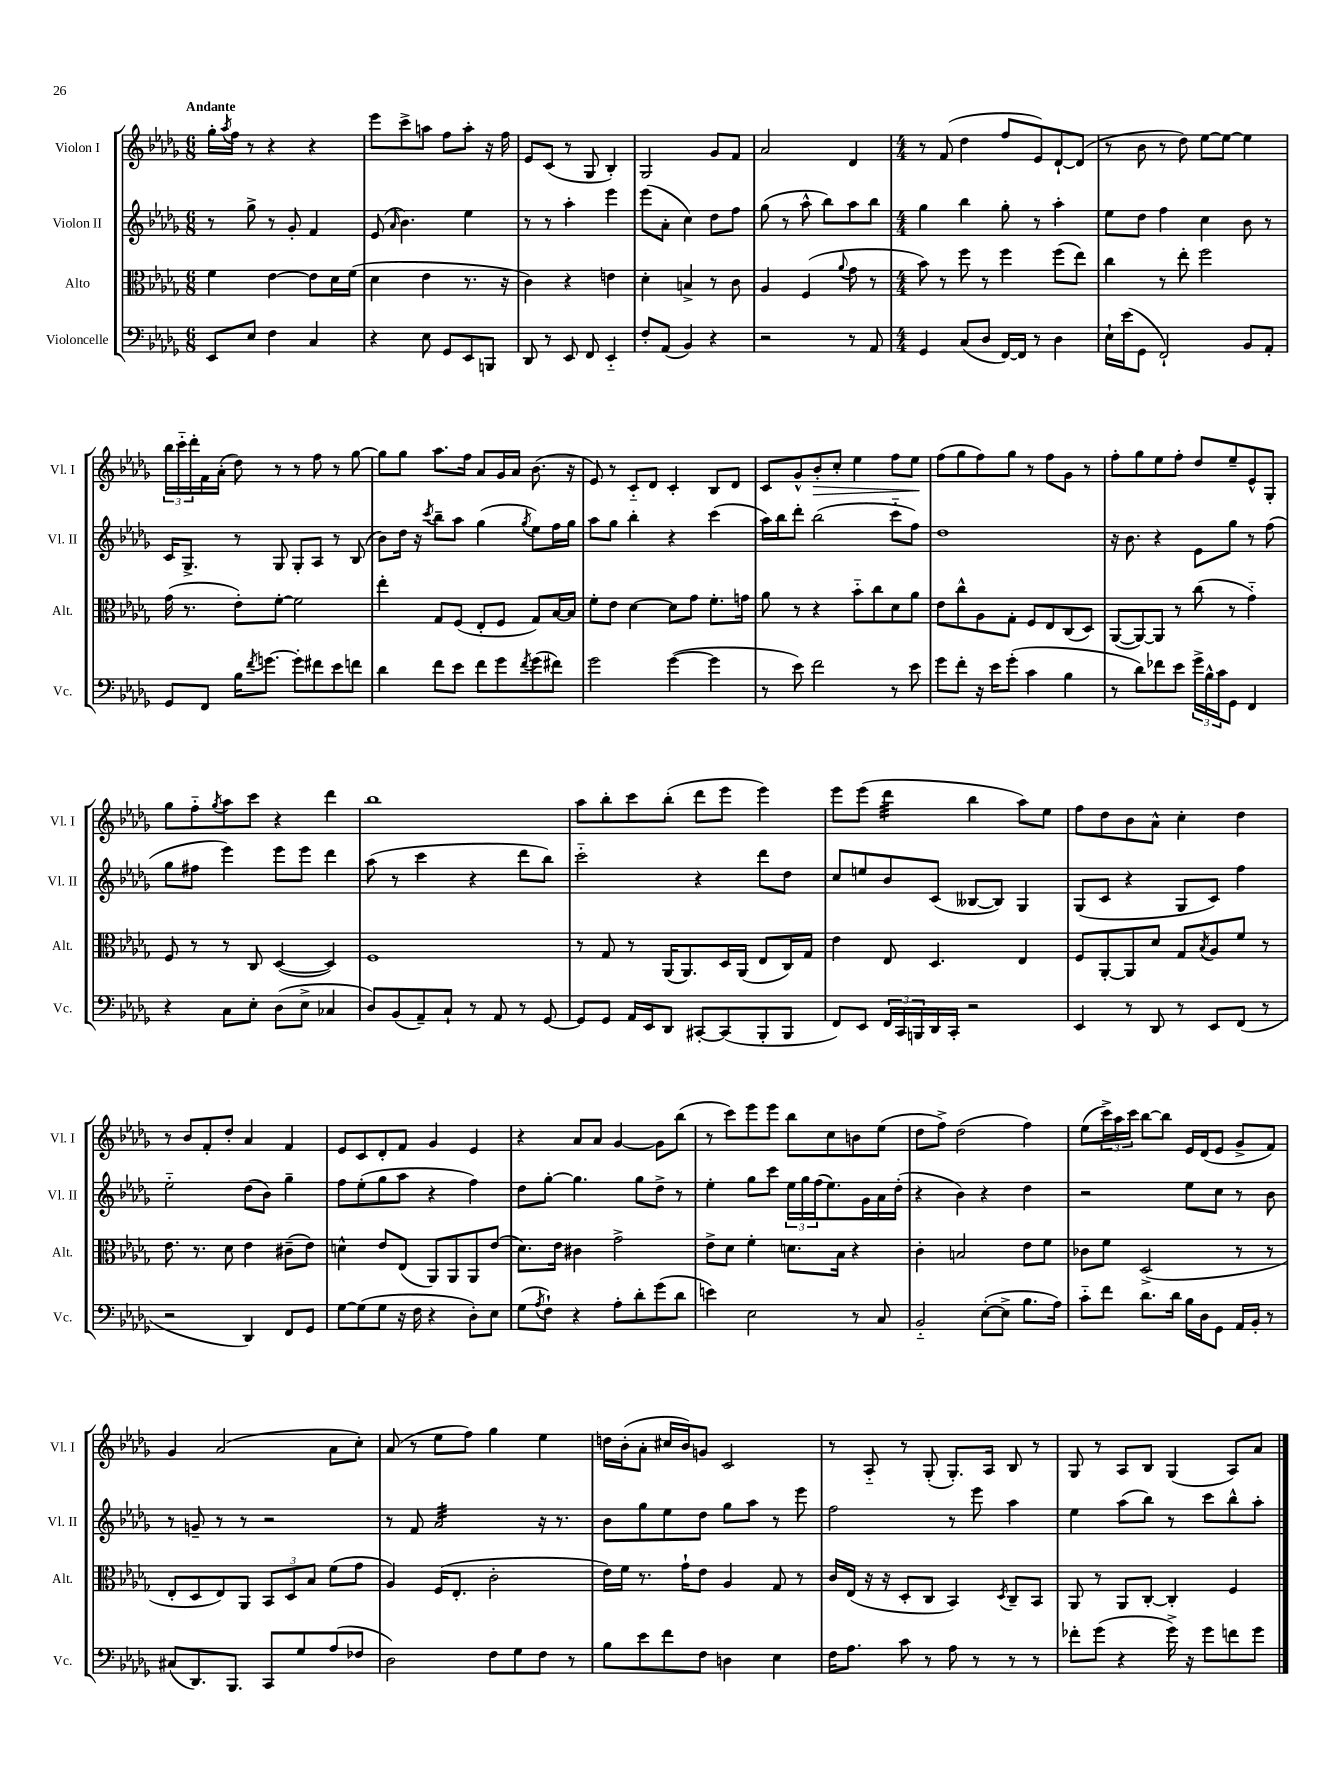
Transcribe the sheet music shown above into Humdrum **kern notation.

**kern	**kern	**kern	**kern
*staff4	*staff3	*staff2	*staff1
*clefF4	*clefC3	*clefG2	*clefG2
*k[b-e-a-d-g-]	*k[b-e-a-d-g-]	*k[b-e-a-d-g-]	*k[b-e-a-d-g-]
*M6/8	*M6/8	*M6/8	*M6/8
8EE-/L	4f\	8r	16gg-'\LL
.	.	.	8qaa-/
.	.	.	16ff\JJ
8E-/J	.	8gg-^\	8r
4F\	[4e-\	8r	4r
.	.	8g-'/	.
4C/	8e-\]L	4f/	4r
.	16d-\L	.	.
.	(16f\JJ	.	.
=	=	=	=
4r	4d-\	(8e-/	8eee-\L
.	.	16qqa-/	.
.	.	4.b-\)	8ccc^\
8E-\	4e-\	.	8aa\J
8GG-/L	.	.	8ff\L
8EE-/	8.r	4ee-\	8aa'\J
8BBB/J	.	.	16r
.	16r	.	16ff\
=	=	=	=
8DD-/	4c\)	8r	8e-/L
8r	.	8r	(8c/J
8EE-/	4r	4aa-'\	8r
8FF/	.	.	8G-/
4EE-'~/	4e\	4eee-\	4B-'/)
=	=	=	=
8F'/L	4d-'\	(8eee-\L	2G-/
(8AA-/J	.	8a-'\J	.
4BB-/)	4B^/	4cc\)	.
4r	8r	8dd-\L	8g-/L
.	8c\	8ff\J	8f/J
=	=	=	=
2r	4A-/	(8gg-\	2a-/
.	.	8r	.
.	(4F/	8aa-^^\	.
.	.	8bb-\L)	.
.	8qqa-/	.	.
8r	8g-\	8aa-\	4d-/
8AA-/	8r	8bb-\J	.
=	=	=	=
*M4/4	*M4/4	*M4/4	*M4/4
4GG-/	8b-\)	4gg-\	8r
.	8r	.	(8f/
(8C/L	8ff\	4bb-\	4dd-\
8D-/J	8r	.	.
[16FF/LL)	4ff\	8gg-'\	8ff/L
16FF/]JJ	.	.	.
8r	.	8r	8e-/)
4D-\	(8ff\L	4aa-'\	[8d-`/
.	8ee-\J)	.	(8d-/]J
=	=	=	=
16E-`\LL	4cc\	8ee-\L	8r
(16e-\J	.	.	.
8GG-\J	.	8dd-\J	8b-\
2FF`/)	8r	4ff\	8r
.	8ee-'\	.	8dd-\)
.	2ff\	4cc\	[8ee-\L
.	.	.	8ee-\_J
8BB-/L	.	8b-\	4ee-\]
8AA-'/J	.	8r	.
=	=	=	=
8GG-/L	(16g-\	16c/LK	24bb-\LL
.	.	.	24ccc'~\
.	8.r	8.G-^/J	.
.	.	.	24ddd-'\
8FF/J	.	.	16f\
.	.	.	(16a-'\JJ
16B-\LK	8e-'\L)	8r	8dd-\)
8qf/	.	.	.
[8.g\J	.	.	.
.	[8f'\J	8G-/	8r
8g'\]L	2f\]	8G-'/L	8r
8f#\	.	8A-/J	8ff\
8e-\	.	8r	8r
8f\J	.	(8B-/	[8gg-\
=	=	=	=
4d-\	4ee-'\	8b-\L)	8gg-\]L
.	.	16dd-\Jk	8gg-\J
.	.	16r	.
.	.	8qccc/	.
8f\L	8G-/L	8bb-~\L	8.aa-\L
8e-\J	(8F/J	8aa-\J	.
.	.	.	16ff\Jk
8f\L	8E-'/L	(4gg-\	8a-/L
8g-\	8F/J	.	16g-/L
.	.	.	16a-/JJ
8qf/	.	8qgg-/	.
(8g-\	8G-/L)	8ee-\L)	(8.b-\
8f#\J)	[16B-/L	16ff\L	.
.	16B-/]JJ	16gg-\JJ	16r
=	=	=	=
2g-\	8f'\L	8aa-\L	8e-/)
.	8e-\J	8gg-\J	8r
.	[4d-\	4bb-'\	8c'~/L
.	.	.	8d-/J
([4g-\	8d-\]L	4r	4c'/
.	8g-\J	.	.
4g-\]	8.f'\L	(4ccc\	8B-/L
.	.	.	8d-/J
.	16g\Jk	.	.
=	=	=	=
8r	8a-\	16aa-\LL)	8c/L
.	.	16bb-\J	.
8e-\)	8r	8ddd-'\J	8g-^^/
2f\	4r	(2bb-\	8b-'/
.	.	.	8cc'/J
.	8b-'~\L	.	4ee-\
.	8cc\	.	.
8r	8d-\	8ccc'~\L	8ff\L
8e-\	8a-\J	8ff\J)	8ee-\J
=	=	=	=
8g-\L	8e-\L	1dd-	(8ff\L
8f'\J	8cc^^\	.	8gg-\
16r	8A-\	.	8ff\)
16e-\LK	.	.	.
(8g-'\J	8G-'\J	.	8gg-\J
4c\	8F/L	.	8r
.	8E-/	.	8ff\L
4B-\	(8C/	.	8g-\J
.	8D-/J)	.	8r
=	=	=	=
8r	([8AA-/L	16r	8ff'\L
.	.	8.b-\	.
8d-\L)	8AA-/_)	.	8gg-\
8f-\	8AA-/]J	4r	8ee-\
8e-\J	8r	.	8ff'\J
24g-^\LL	(8cc\	8e-\L	8dd-/L
24B-^^\	.	.	.
24c\J	.	.	.
8GG-\J	8r	8gg-\J	8ee-~/
4FF/	4g-'~\)	8r	8e-^^/
.	.	(8ff\	8G-'/J
=	=	=	=
4r	8F/	8gg-\L	8gg-\L
.	8r	8ff#\J	8ff'~\
.	.	.	8qgg-/
8C\L	8r	4eee-\)	8aa-\
8E-'\J	8C/	.	8ccc\J
(8D-\L	([4D-/	8eee-\L	4r
8E-^\J	.	8eee-\J	.
4C-/	4D-/])	4ddd-\	4ddd-\
=	=	=	=
8D-/L)	1F	(8aa-\	1bb-
(8BB-/	.	8r	.
8AA-~/)	.	4ccc\	.
8C`/J	.	.	.
8r	.	4r	.
8AA-/	.	.	.
8r	.	8ddd-\L	.
[8GG-/	.	8bb-\J)	.
=	=	=	=
8GG-/]L	8r	2ccc'~\	8aa-\L
8GG-/J	8G-/	.	8bb-'\
16AA-/LL	8r	.	8ccc\
16EE-/J	.	.	.
8DD-/J	(16AA-/LK	.	(8bb-'\J
.	8.AA-/)	.	.
[8CC#'/L	.	4r	8ddd-\L
(8CC#/]	16D-/L	.	8eee-\J
.	(16AA-/JJ	.	.
8BBB-'/	8E-/L	8ddd-\L	4eee-\)
8BBB-/J	16C/L)	8dd-\J	.
.	16G-/JJ	.	.
=	=	=	=
8FF/L)	4e-\	8cc/L	8eee-\L
8EE-/J	.	8ee/	(8eee-\J
24FF/LL	8E-/	8b-/	4ddd-\
24CC/	.	.	.
24BBB/	.	.	.
16DD-/	4.D-/	(8c/J	.
16CC'/JJ	.	.	.
2r	.	[8B--/L	4bb-\
.	.	8B--/]J)	.
.	4E-/	4G-/	8aa-\L)
.	.	.	8ee-\J
=	=	=	=
4EE-/	8F/L	(8G-/L	8ff\L
.	[8AA-'/	8c/J	8dd-\
8r	8AA-/]	4r	8b-\
8DD-/	8d-/J	.	8a-^^\J
8r	8G-/L	8G-/L	4cc'\
.	8qB-/	.	.
8EE-/L	8A-/	8c/J)	.
(8FF/J	8f/J	4ff\	4dd-\
8r	8r	.	.
=	=	=	=
2r	8.e-\	2ee-'~\	8r
.	.	.	8b-/L
.	8.r	.	.
.	.	.	8f'/
.	8d-\	.	8dd-'/J
4DD-/)	4e-\	(8dd-\L	4a-/
.	.	8b-\J)	.
8FF/L	(8c#~\L	4gg-~\	4f/
8GG-/J	8e-\J)	.	.
=	=	=	=
[8G-\L	4d^^\	8ff\L	8e-/L
(8G-\]	.	(8ee-'\	8c/
8G-\J	8e-/L	8gg-\	8d-'/
16r	(8E-/J	8aa-\J	8f/J
16F\	.	.	.
4r	8AA-/L)	4r	4g-/
.	8AA-/	.	.
8D-'\L)	8AA-/	4ff\)	4e-/
8E-\J	(8e-/J	.	.
=	=	=	=
(8G-\L	8.d-\L)	8dd-\L	4r
8qA-/	.	.	.
8F`\J)	.	[8gg-'\J	.
.	16e-\Jk	.	.
4r	4c#\	4.gg-\]	8a-/L
.	.	.	8a-/J
8A-'\L	2g-^\	.	[4g-/
8d-'\	.	8gg-\L	.
(8g-\	.	8dd-^\J	8g-\]L
8d-\J	.	8r	(8bb-\J
=	=	=	=
4e\)	8e-^\L	4ee-'\	8r
.	8d-\J	.	8ccc\L)
2E-\	4f'\	8gg-\L	8eee-\
.	.	8ccc\J	8eee-\J
.	8.d\L	24ee-\LL	8bb-\L
.	.	24gg-\	.
.	.	(24ff\J	.
.	.	8.ee-\)	8cc\
.	16B-\Jk	.	.
8r	4r	.	8b\
.	.	16g-\L	.
8C/	.	16a-\	(8ee-\J
.	.	(16dd-'\JJ	.
=	=	=	=
2BB-'~/	4c'\	4r	8dd-\L
.	.	.	8ff^\J)
.	2B/	4b-\)	(2dd-\
([8E-'\L	.	4r	.
8E-^\]J	.	.	.
8.B-\L	8e-\L	4dd-\	4ff\)
.	8f\J	.	.
16A-\Jk)	.	.	.
=	=	=	=
8c'~\L	8c-\L	2r	(8ee-\L
8f\J	8f\J	.	24ccc^\L)
.	.	.	24aa-\
.	.	.	24ccc\JJ
8.d-\L	(2D-^/	.	[8bb-\L
.	.	.	8bb-\]J
16d-\Jk	.	.	.
16B-\LL	.	8ee-\L	16e-/LL
16D-\J	.	.	(16d-/J
8GG-\J	.	8cc\J	8e-/J
16AA-/LL	8r	8r	8g-^/L
16BB-'/JJ	.	.	.
8r	8r	8b-\	8f/J)
=	=	=	=
(8C#/L	8E-'/L	8r	4g-/
8.DD-/)	8D-/	8g~/	.
.	8E-/)	8r	(2a-/
8.BBB-/J	.	.	.
.	8AA-/J	8r	.
8CC/L	12BB-/L	2r	.
.	12D-/	.	.
8G-/	.	.	.
.	12B-/J	.	.
(8A-/	(8f\L	.	8a-\L
8F-/J	8g-\J	.	8cc'\J)
=	=	=	=
2D-\)	4A-/)	8r	(8a-/
.	.	8f/	8r
.	(16F/LK	2a-/	8ee-\L
.	8.E-'/J	.	.
.	.	.	8ff\J)
8F\L	2c'\	.	4gg-\
8G-\	.	.	.
8F\J	.	16r	4ee-\
.	.	8.r	.
8r	.	.	.
=	=	=	=
8B-\L	16e-\LL)	8b-\L	16dd\LL
.	16f\JJ	.	(16b-'\J
8e-\	8.r	8gg-\	8a-'\J
8f\	.	8ee-\	16cc#/LL
.	16g-`\LK	.	16b-/J)
8F\J	8e-\J	8dd-\J	8g/J
4D\	4A-/	8gg-\L	2c/
.	.	8aa-\J	.
4E-\	8G-/	8r	.
.	8r	8eee-\	.
=	=	=	=
16F\LK	16c/LL	2ff\	8r
8.A-\J	(16E-/JJ	.	.
.	16r	.	8A-'~/
.	16r	.	.
8c\	8D-'/L	.	8r
8r	8C/J	.	(8G-'/
8A-\	4BB-/)	8r	8.G-'/L)
8r	.	8eee-\	.
.	.	.	16A-/Jk
.	8qD-/	.	.
8r	8C~/L	4aa-\	8B-/
8r	8BB-/J	.	8r
=	=	=	=
8f-'\L	8AA-/	4ee-\	8G-/
(8g-\J	8r	.	8r
4r	8AA-/L	(8aa-\L	8A-/L
.	[8C'/J	8bb-\J)	8B-/J
16g-^\)	4C'/]	8r	(4G-/
16r	.	.	.
8g-\L	.	8ccc\L	.
8f\	4F/	8bb-^^\	8A-/L)
8g-\J	.	8aa-'\J	8a-/J
==	==	==	==
*-	*-	*-	*-
